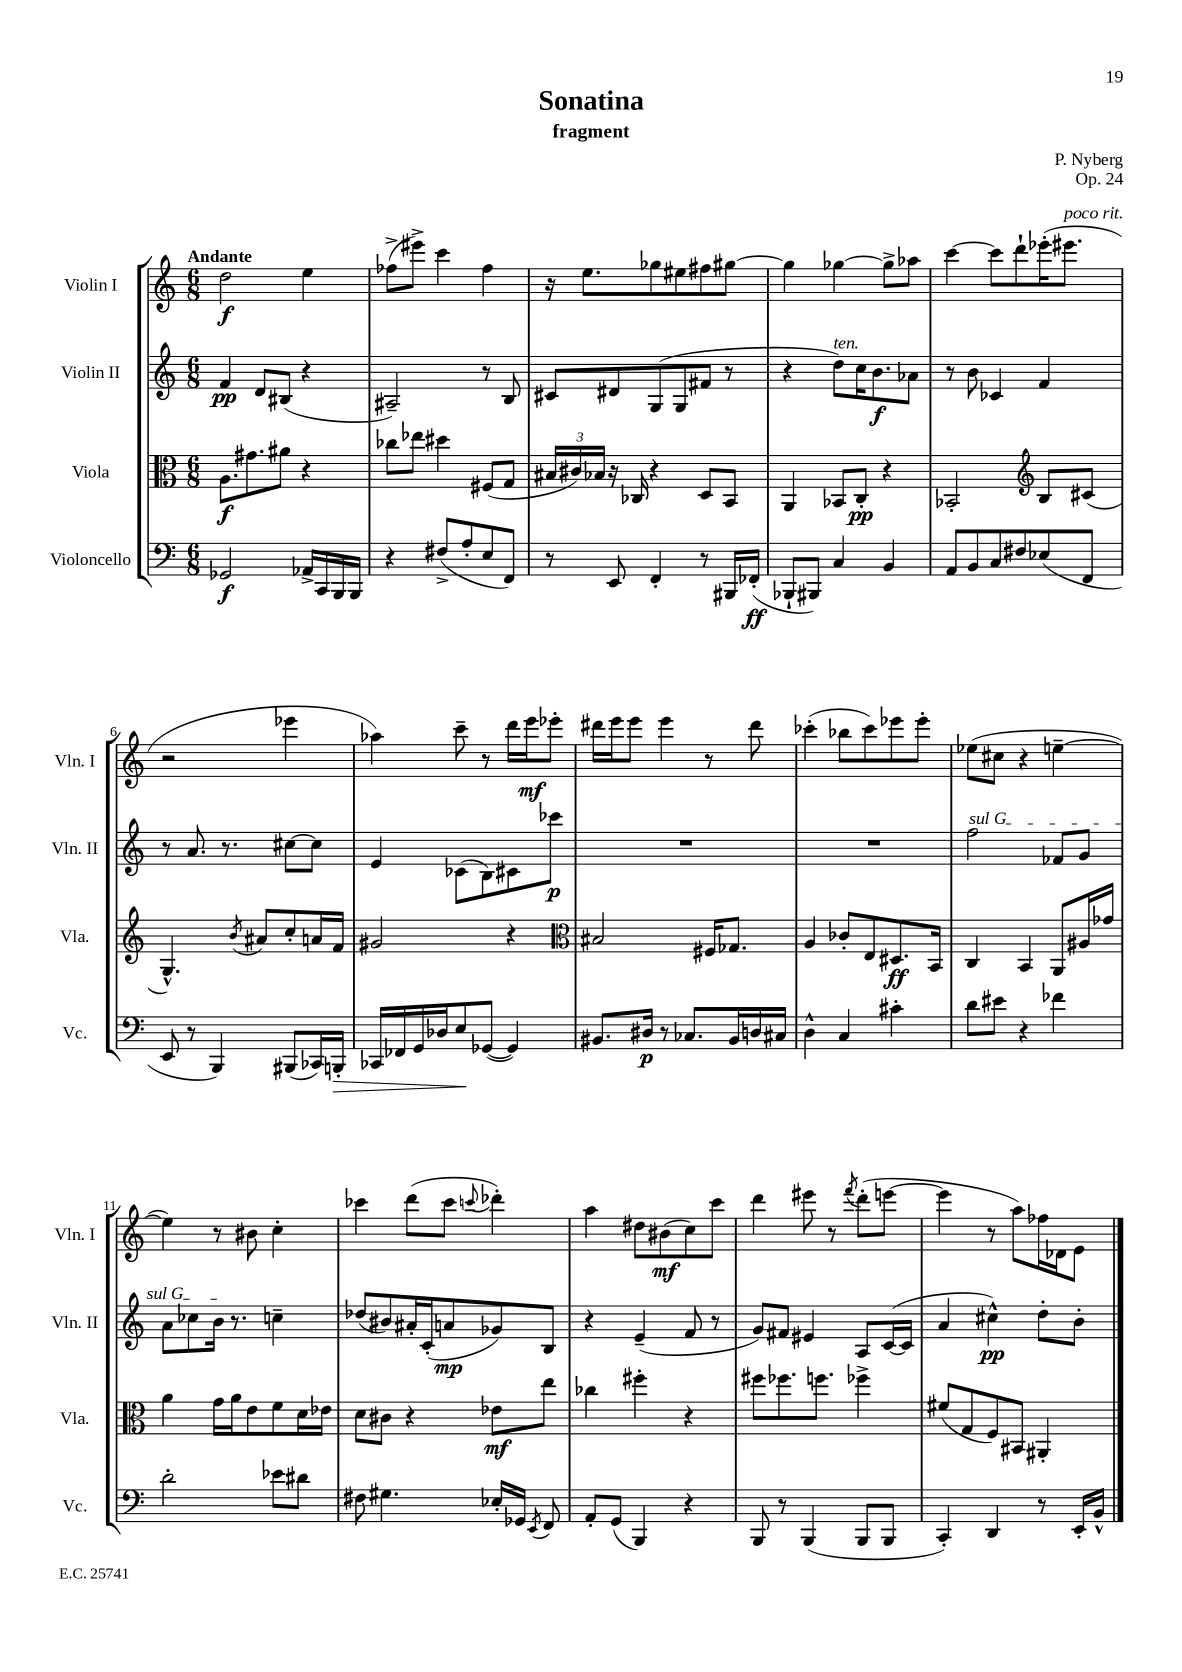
\header { title = "Sonatina" composer = "P. Nyberg" subtitle = "fragment" opus = "Op. 24" }
<<
\new StaffGroup <<
\new Staff = "s0" \with { instrumentName = "Violin I" shortInstrumentName = "Vln. I" } {
    \clef treble \key c \major \numericTimeSignature \time 6/8 \tempo "Andante"
    \autoBeamOff d''2\f e''4 |
    fes''8[->( eis'''8]->) c'''4 fes''4 |
    r16 e''8.[ ges''8 eis''8 fis''8 gis''8]~ |
    gis''4 ges''4~ ges''8[-> aes''8] |
    c'''4~ c'''8[ d'''8-! ees'''16-.( eis'''8.]^\markup { \italic "poco rit." } |
    r2 ees'''4 |
    aes''4) c'''8-- r8 d'''16[ e'''16\mf ees'''8]-. |
    dis'''16[ e'''16 e'''8] e'''4 r8 dis'''8 |
    ces'''4-.( bes''8[ ces'''8) ees'''8 ees'''8]-. |
    ees''8[( cis''8] r4 e''4~-- |
    e''4) r8 bis'8 c''4-. |
    ces'''4 d'''8[( ces'''8] \appoggiatura { c'''8 } des'''4-.) |
    a''4 dis''8[ bis'8\mf( c''8) c'''8] |
    d'''4 eis'''8 r8 \acciaccatura { f'''8 } d'''8[-.( e'''8]~ |
    e'''4 r8 a''8[) fes''16 des'16 e'8] \bar "|." |
}
\new Staff = "s1" \with { instrumentName = "Violin II" shortInstrumentName = "Vln. II" } {
    \clef treble \key c \major \numericTimeSignature \time 6/8
    \autoBeamOff f'4\pp d'8[ bis8]( r4 |
    ais2--) r8 b8 |
    cis'8[ dis'8 g8( g8 fis'8] r8 |
    r4 d''8[^\markup { \italic "ten." }) c''16 b'8.\f aes'8] |
    r8 b'8 ces'4 f'4 |
    r8 a'8. r8. cis''8[~ cis''8] |
    e'4 ces'8[( b8) cis'8 ces'''8]\p |
    R2. |
    R2. |
    \once \override TextSpanner.bound-details.left.text = \markup { \italic "sul G" } f''2\startTextSpan fes'8[ g'8] |
    a'8[ ces''8 b'16]\stopTextSpan r8. c''4-- |
    des''8[( bis'8) ais'16-. c'16-.( a'8\mp ges'8) b8] |
    r4 e'4--( f'8 r8 |
    g'8[) fis'8] eis'4 a8[ c'16~( c'16] |
    a'4 cis''4-^\pp) d''8[-. b'8]-. \bar "|." |
}
\new Staff = "s2" \with { instrumentName = "Viola" shortInstrumentName = "Vla." } {
    \clef alto \key c \major \numericTimeSignature \time 6/8
    \autoBeamOff a8.[\f gis'8. ais'8] r4 |
    ces''8[ ees''8] dis''4 fis8[( g8] |
    \tuplet 3/2 { bis16[ cis'16) bes16] } r16 ces16 r4 d8[ b,8] |
    a,4 bes,8[ c8]-.\pp r4 |
    bes,2-. \clef treble b8[ cis'8]( |
    g4.-^) \acciaccatura { b'8 } ais'8[ c''8-. a'16 f'16] |
    gis'2 r4 |
    \clef alto bis2 fis16[ ges8.] |
    a4 ces'8[-. e8 dis8.\ff b,16] |
    c4 b,4 a,8[ ais16 ges'16] |
    a'4 g'16[ a'16 e'8 f'8 d'16 ees'16] |
    d'8[ cis'8] r4 ees'8[\mf e''8] |
    ces''4 fis''4-. r4 |
    fis''8[ fes''8. f''8.] fes''4-> |
    fis'8[( g8 f8) bis,8] ais,4-. \bar "|." |
}
\new Staff = "s3" \with { instrumentName = "Violoncello" shortInstrumentName = "Vc." } {
    \clef bass \key c \major \numericTimeSignature \time 6/8
    \autoBeamOff ges,2\f aes,16[-> c,16 b,,16 b,,16] |
    r4 fis8[->( a8-. e8 f,8]) |
    r8 e,8 f,4-. r8 bis,,16[ fes,16]-.\ff( |
    bes,,8[-! bis,,8]) c4 b,4 |
    a,8[ b,8 c8 fis8 ees8( f,8] |
    e,8 r8 b,,4) bis,,8[( ces,16) b,,16]-.\> |
    ces,16[ fes,16 g,16 des16 e8\! ges,8]~( ges,4) |
    bis,8.[ dis16]\p r8 ces8.[ bis,16 d16 cis16] |
    d4-^ c4 cis'4-. |
    d'8[ eis'8] r4 fes'4 |
    d'2-. ees'8[ dis'8] |
    fis8 gis4. ees16[-. ges,16] \acciaccatura { e,8 } f,8 |
    a,8[-. g,8]( b,,4) r4 |
    b,,8 r8 b,,4( b,,8[ b,,8] |
    c,4-.) d,4 r8 e,16[-. b,16]-^ \bar "|." |
}
>>
>>
